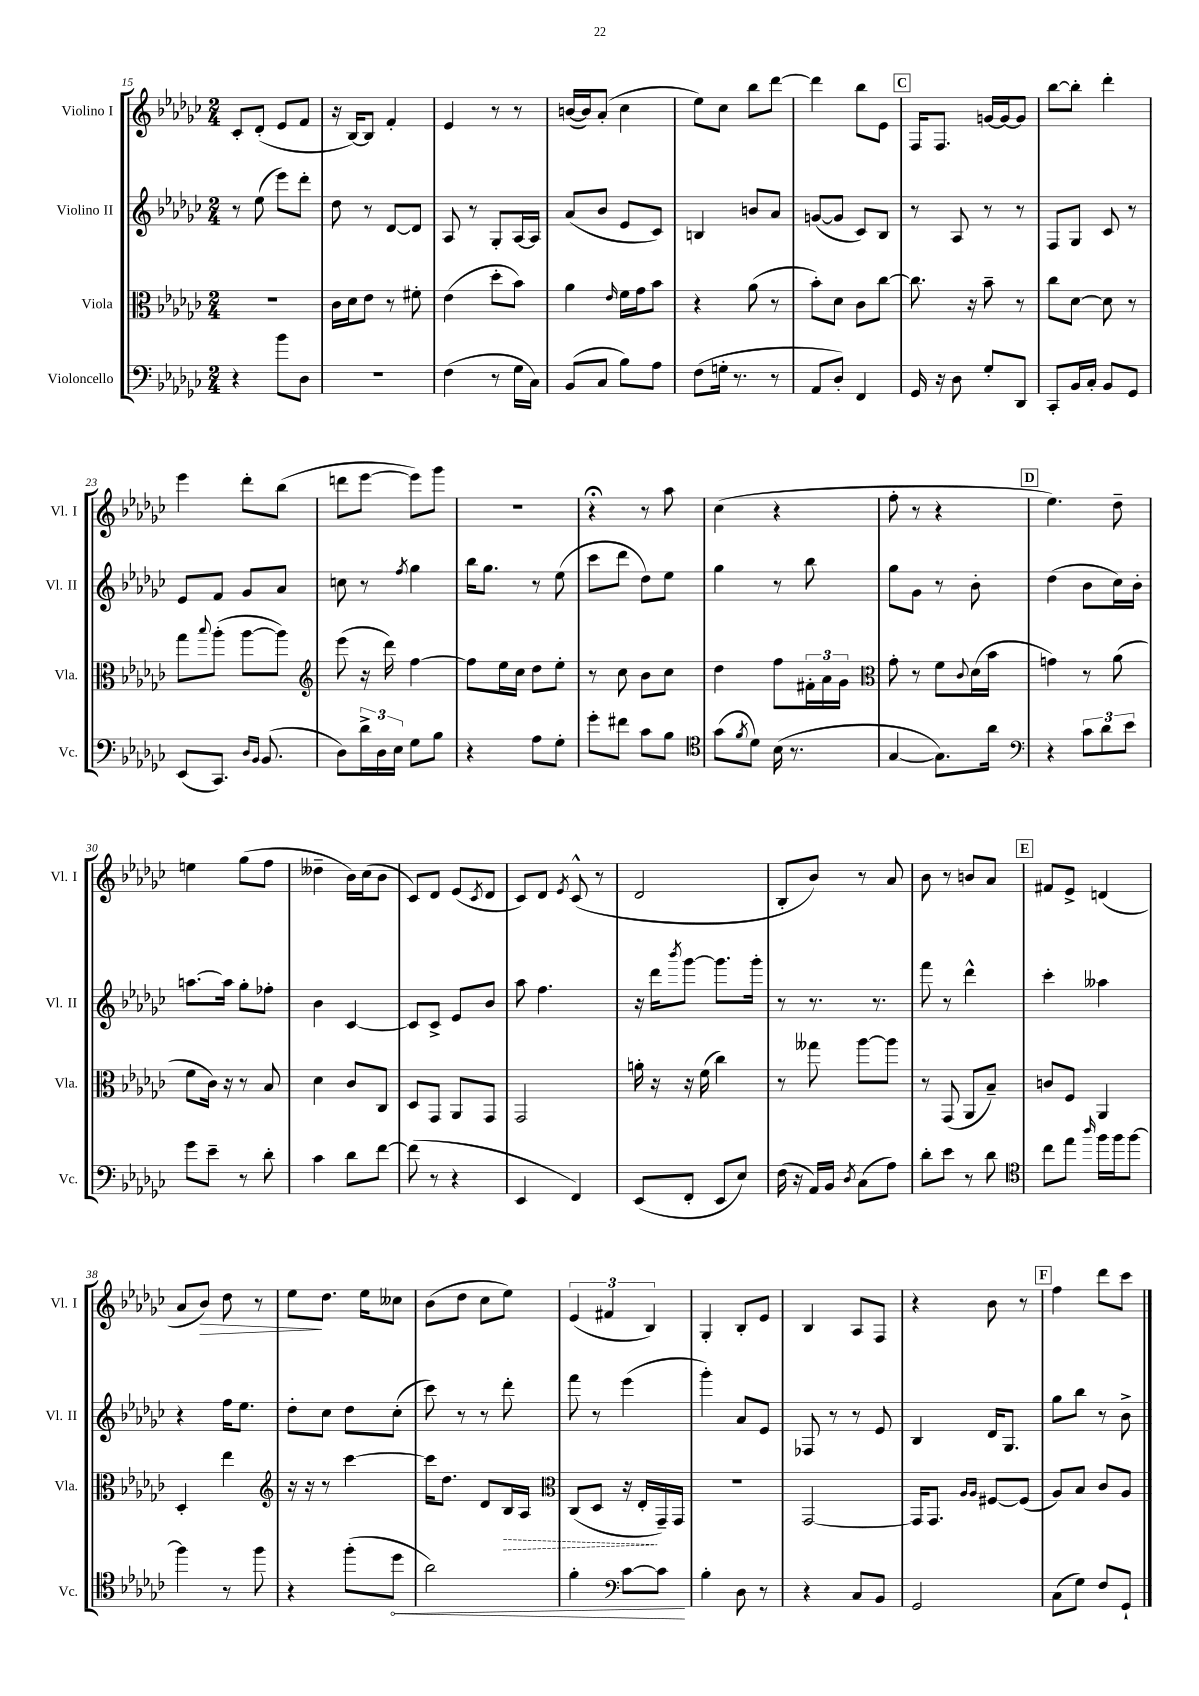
<<
\new StaffGroup <<
\new Staff = "s0" \with { instrumentName = "Violino I" shortInstrumentName = "Vl. I" } {
    \clef treble \key ges \major \numericTimeSignature \time 2/4
    ces'8-. des'8-.( ees'8 f'8 |
    r16 bes16~) bes8 f'4-. |
    ees'4 r8 r8 |
    b'16~( b'16) aes'8-.( ces''4 |
    ees''8) ces''8 bes''8 des'''8~ |
    des'''4 bes''8 ees'8 |
    \mark \markup { \box "C" } f16 f8. g'16~ g'16~ g'8 |
    bes''8~ bes''8-. des'''4-. |
    ees'''4 des'''8-. bes''8( |
    d'''8 ees'''8~ ees'''8) ges'''8 |
    r2 |
    r4\fermata r8 aes''8 |
    ces''4( r4 |
    f''8-. r8 r4 |
    \mark \markup { \box "D" } ees''4.) des''8-- |
    e''4 ges''8( f''8 |
    deses''4-- bes'16) ces''16( bes'8 |
    ces'8) des'8 ees'8( \acciaccatura { ces'8 } des'8 |
    ces'8) des'8 \acciaccatura { ees'8 } ces'8-^( r8 |
    des'2 |
    bes8-. bes'8) r8 aes'8 |
    bes'8 r8 b'8 aes'8 |
    \mark \markup { \box "E" } fis'8 ees'8-> d'4( |
    aes'8 bes'8\>) des''8 r8 |
    ees''8\! des''8. ees''16 ceses''8 |
    bes'8( des''8 ces''8 ees''8) |
    \tuplet 3/2 { ees'4( fis'4 bes4) } |
    ges4-. bes8-. ees'8 |
    bes4 aes8 f8 |
    r4 bes'8 r8 |
    \mark \markup { \box "F" } f''4 des'''8 ces'''8 \bar "|." |
}
\new Staff = "s1" \with { instrumentName = "Violino II" shortInstrumentName = "Vl. II" } {
    \clef treble \key ges \major \numericTimeSignature \time 2/4
    r8 ees''8( ees'''8) des'''8-. |
    des''8 r8 des'8~ des'8 |
    aes8 r8 ges8-. aes16~ aes16 |
    aes'8( bes'8 ees'8 ces'8) |
    b4 b'8 aes'8 |
    g'8~( g'8 ces'8) bes8 |
    \mark \markup { \box "C" } r8 aes8 r8 r8 |
    f8 ges8 ces'8 r8 |
    ees'8 f'8 ges'8 aes'8 |
    c''8 r8 \acciaccatura { f''8 } ges''4 |
    bes''16 ges''8. r8 ees''8( |
    ces'''8 des'''8 des''8) ees''8 |
    ges''4 r8 bes''8 |
    ges''8 ges'8 r8 bes'8-. |
    \mark \markup { \box "D" } des''4( bes'8 ces''16) bes'16-. |
    a''8.~ a''16 ges''8-. fes''8-. |
    bes'4 ces'4~ |
    ces'8 ces'8-> ees'8 bes'8 |
    aes''8 f''4. |
    r16 des'''16 \acciaccatura { bes'''8 } ges'''8~ ges'''8. ges'''16-. |
    r8 r8. r8. |
    f'''8 r8 des'''4-^ |
    \mark \markup { \box "E" } ces'''4-. aeses''4 |
    r4 f''16 ees''8. |
    des''8-. ces''8 des''8 ces''8-.( |
    ces'''8) r8 r8 des'''8-. |
    f'''8 r8 ees'''4( |
    ges'''4-.) aes'8 ees'8 |
    fes8 r8 r8 ees'8 |
    bes4 des'16 ges8. |
    \mark \markup { \box "F" } ges''8 bes''8 r8 bes'8-> \bar "|." |
}
\new Staff = "s2" \with { instrumentName = "Viola" shortInstrumentName = "Vla." } {
    \clef alto \key ges \major \numericTimeSignature \time 2/4
    R2 |
    ces'16 des'16 ees'8 r8 fis'8-. |
    ees'4( des''8-. bes'8) |
    aes'4 \grace { ees'16 } f'16 ges'16 bes'8 |
    r4 aes'8( r8 |
    bes'8-.) des'8 ces'8 ces''8~ |
    \mark \markup { \box "C" } ces''8. r16 bes'8-- r8 |
    ces''8 des'8~ des'8 r8 |
    ges''8 \appoggiatura { bes''8 } aes''8-.( aes''8~ aes''8) |
    \clef treble ees'''8( r16 des'''16) f''4~ |
    f''8 ees''16 ces''16 des''8 ees''8-. |
    r8 ces''8 bes'8 ces''8 |
    des''4 f''8 \tuplet 3/2 { fis'16-. aes'16 ges'16 } |
    \clef alto ges'8-. r8 f'8 \appoggiatura { ces'8 } des'16( bes'16 |
    \mark \markup { \box "D" } g'4) r8 aes'8( |
    f'8 ces'16) r16 r8 bes8 |
    des'4 ces'8 ces8 |
    des8 ges,8 aes,8 ges,8 |
    ges,2 |
    a'16-. r16 r16 f'16( ces''4) |
    r8 geses''8 aes''8~ aes''8 |
    r8 ges,8( aes,8 bes8--) |
    \mark \markup { \box "E" } c'8 f8 aes,4 |
    des4-. ees''4 |
    \clef treble r16 r16 r8 ces'''4~ |
    ces'''16 des''8. des'8 \once \override Hairpin.style = #'dashed-line bes16\> aes16 |
    \clef alto ces8( des8 r16 ees16-.\! ges,16--) ges,16 |
    r2 |
    ges,2~ |
    ges,16 ges,8. \grace { aes16 aes16 } fis8~ fis8( |
    \mark \markup { \box "F" } aes8) bes8 ces'8 aes8 \bar "|." |
}
\new Staff = "s3" \with { instrumentName = "Violoncello" shortInstrumentName = "Vc." } {
    \clef bass \key ges \major \numericTimeSignature \time 2/4
    r4 bes'8 des8 |
    r2 |
    f4( r8 ges16 ces16) |
    bes,8( ces8 bes8) aes8 |
    f8( g16-. r8. r8 |
    aes,8 des8-.) f,4 |
    \mark \markup { \box "C" } ges,16 r16 des8 ges8-. des,8 |
    ces,8-. bes,16 ces16-. bes,8 ges,8 |
    ees,8( ces,8.) \grace { des16 bes,16 } bes,8.( |
    des8) \tuplet 3/2 { des'16-> des16 ees16 } ges8 bes8 |
    r4 aes8 ges8-. |
    ges'8-. fis'8 ces'8 bes8 |
    \clef tenor ges'8( \acciaccatura { f'8 } des'8) bes16( r8. |
    ges4~ ges8.) aes'16 |
    \mark \markup { \box "D" } \clef bass r4 \tuplet 3/2 { ces'8 des'8 ees'8 } |
    ges'8 ees'8-- r8 des'8-. |
    ces'4 des'8 f'8~ |
    f'8( r8 r4 |
    ees,4 f,4) |
    ees,8( f,8-. ees,8 ees8) |
    f16( r16 aes,16) bes,16 \acciaccatura { des8 } ces8( aes8) |
    des'8-. ees'8 r8 des'8 |
    \mark \markup { \box "E" } \clef tenor ces''8 ees''8 \grace { aes''16 } f''16 f''16 f''8~ |
    f''4 r8 f''8 |
    r4 f''8-.( \once \override Hairpin.circled-tip = ##t des''8\< |
    aes'2) |
    f'4-. \clef bass ces'8~ ces'8\! |
    bes4-. des8 r8 |
    r4 ces8 bes,8 |
    ges,2 |
    \mark \markup { \box "F" } ces8( ges8) f8 ges,8-! \bar "|." |
}
>>
>>
\layout { \context { \Score currentBarNumber = #15 } }
